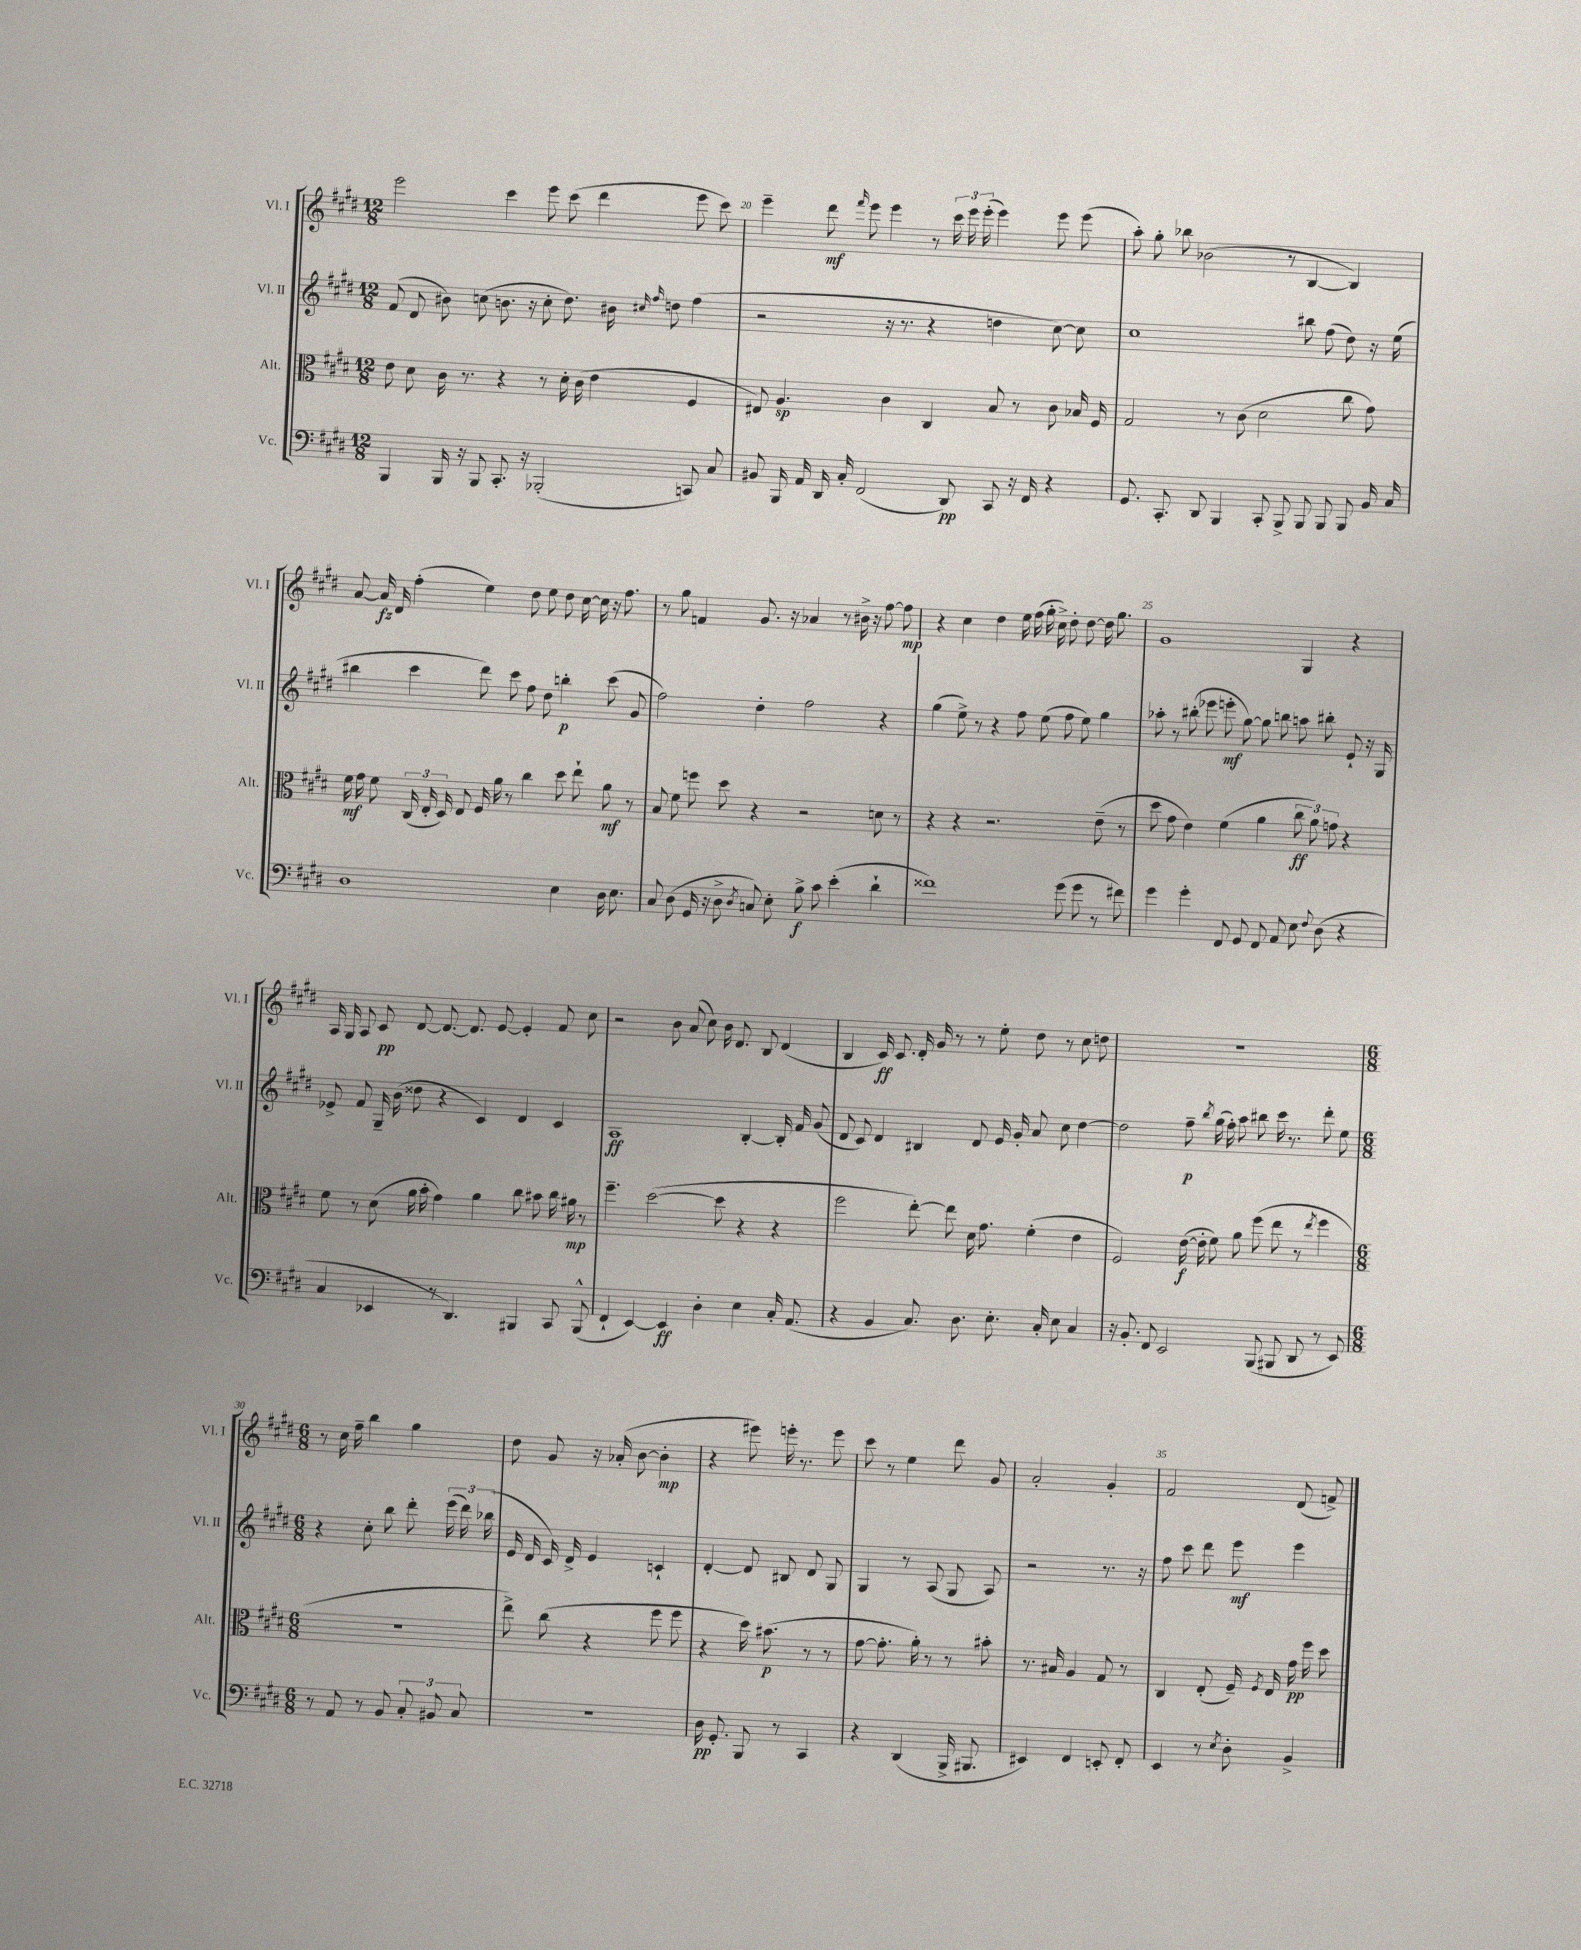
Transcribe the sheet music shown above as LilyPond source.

<<
\new StaffGroup <<
\new Staff = "s0" \with { instrumentName = "Vl. I" shortInstrumentName = "Vl. I" } {
    \clef treble \key e \major \numericTimeSignature \time 12/8
    \autoBeamOff e'''2 cis'''4 e'''8 cis'''8( dis'''4 e'''8 cis'''8) |
    e'''4-- dis'''8\mf \grace { fis'''16 } e'''8 e'''4 r8 \tuplet 3/2 { cis'''16 e'''16 e'''16-.( } e'''4) e'''8 e'''8( |
    a''8-.) gis''8-. bes''8 bes'2( r8 b4~ b4) |
    a'8~ a'16\fz dis'16 fis''4-.( e''4) dis''8 e''8 dis''8 cis''16~ cis''16 r16 fis''8. |
    r8 gis''8 f'4 gis'8. r16 aes'4 r8 bis'16-> r16 fis''8~ fis''8\mp |
    r4 cis''4 dis''4 e''16 fis''16( gis''16-. cis''16->) dis''8-. dis''8~ dis''16 gis''8. |
    gis'1 gis4 r4 |
    a16 gis16 a8 cis'8\pp dis'8~ dis'8.~ dis'8. e'8~ e'4-. fis'8 cis''8 |
    r2 b'8 a'8( cis''8) b'16 dis'8. b8 dis'4( |
    b4 cis'16\ff) cis'8. dis'16-. gis'16 r8 r8 e''8-. dis''8 r8 cis''8 d''8 |
    R1. |
    \numericTimeSignature \time 6/8 r8 cis''16 fis''16-- b''4 gis''4 |
    dis''8 gis'8 r16 aes'16-.( b'8~ b'4-.\mp |
    r4 eis'''8) e'''16-. r8. e'''8 |
    cis'''8 r8 e''4 dis'''8 gis'8 |
    a'2-. gis'4-. |
    fis'2 dis'8( f'8->) \bar "|." |
}
\new Staff = "s1" \with { instrumentName = "Vl. II" shortInstrumentName = "Vl. II" } {
    \clef treble \key e \major \numericTimeSignature \time 12/8
    \autoBeamOff fis'8( dis'8 bis'8) c''8( b'8. r16 c''8-. dis''8.) bis'16 \grace { cis''16 fis''16 } d''8 fis''4( |
    r2 r16 r8. r4 d''4 cis''8~) cis''8 |
    cis''1 bis''8 fis''8( dis''8) r16 e''16( |
    bis''4 cis'''4 dis'''8) cis'''8 fis''8 dis''8 b''4-.\p cis'''8( gis'8 |
    fis''2) dis''4-. fis''2 r4 |
    gis''4( e''8->) r8 r4 fis''8 e''8( fis''8 e''8) gis''4 |
    aes''8-. r8 bis''8-.( ees'''8 e'''8-.\mf gis''8~) gis''8 b''8 a''8 bis''8-. e'8-! r16 gis16 |
    ees'8-> fis'8 gis16-- b'16( disis''8 r4 cis'4) dis'4 cis'4 |
    a1\ff b4~-. b16-. fis'16 gis'8( |
    dis'8 cis'8) dis'4 bis4 dis'8 e'16 gis'16-. a'8 cis''8 dis''4~ |
    dis''2 fis''8--\p \acciaccatura { b''8 } gis''16( fis''16-.) a''8 bis''8 cis'''16 r8. dis'''8-. e''8 |
    \numericTimeSignature \time 6/8 r4 cis''8-. b''8 dis'''8-. \tuplet 3/2 { e'''16( dis'''16) bes''16( } |
    e'16 dis'16 cis'16) dis'16-> e'4 c'4-! |
    dis'4~-. dis'8 bis8 dis'8 gis8 |
    gis4 r8 a8( gis8 a8) |
    r2 r8. r16 |
    fis''8 cis'''8 dis'''8 e'''8\mf e'''4 \bar "|." |
}
\new Staff = "s2" \with { instrumentName = "Alt." shortInstrumentName = "Alt." } {
    \clef alto \key e \major \numericTimeSignature \time 12/8
    \autoBeamOff e'8 dis'8 cis'16 r8. r4 r8 dis'16-. cis'16( e'4 fis4 |
    eis8) a4.\sp cis'4 cis4 b8 r8 cis'8 bes16 fis16 |
    gis2 r8 cis'8( dis'2 cis''8 gis'8) |
    fis'16\mf gis'16 fis'8 \tuplet 3/2 { cis16( e16-. dis16) } e8 fis16 a'16 r8 cis''4 dis''8 e''8-! a'8\mf r8 |
    b8 fis'8 f''8 dis''8 r4 r2 d'8 r8 |
    r4 r4 r2. e'8--( r8 |
    dis''8 gis'8 e'4) fis'4( a'4 \tuplet 3/2 { cis''8\ff a'8) g'8 } r4 |
    fis'8 r8 dis'8( a'16 b'16-. gis'4) a'4 cis''8 bis'8 cis''16 ais'16\mp r8 |
    fis''4.-- dis''2~( dis''8 r4 r4 |
    fis''2 e''8~-.) e''8 dis'16 gis'8. fis'4-.( e'4 |
    fis2) e'16~\f( e'16-. fis'8) a'8 fis''8( e''8 r8 \acciaccatura { e''8 } fis''4 |
    \numericTimeSignature \time 6/8 R2. |
    e''8->) cis''8( r4 fis''8 fis''8 |
    r4 dis''16) bis'8.\p( r8 r8 |
    gis'8~ gis'8.-. a'16-.) r8 r8 bis'8-. |
    r8. bis16 a4 gis8 r8 |
    cis4 e8-.( fis16--) \acciaccatura { fis8 } e16 gis'16\pp fis''16 dis''8 \bar "|." |
}
\new Staff = "s3" \with { instrumentName = "Vc." shortInstrumentName = "Vc." } {
    \clef bass \key e \major \numericTimeSignature \time 12/8
    \autoBeamOff b,,4 b,,16 r16 b,,8 cis,8.-. r16 bes,,2-.( c,8) cis8 |
    bis,8 b,,16 a,16 dis,16 cis16-. fis,2( dis,8\pp) cis,8 r16 fis,16 r4 |
    gis,8. cis,8.-. dis,8 b,,4 cis,8-. b,,8-> b,,8 b,,8 b,,8 b,16 cis16 |
    dis1 e4 dis16 e8. |
    cis8 dis8( gis,16 r16 dis8-> \acciaccatura { dis8 } c8) e8-. b8->\f cis'8 e'4-.( dis'4-! |
    fisis'1) gis'8( gis'8 r8 fis'8) |
    gis'4 gis'4-. fis,8 gis,8 fis,8 a,8 e8 \appoggiatura { fis8 } dis8( r4 |
    cis4 ees,4 r8 dis,4.) bis,,4 cis,8 bis,,8-^( |
    fis,4-! e,4~) e,4\ff dis4-. e4 cis16-. a,8.( |
    r4 b,4 cis8.) dis8. e8.-. cis16-. e8 cis4 |
    r16 b,8.-. fis,8 e,2 b,,8( bis,,8 dis,8 r8 e,8) |
    \numericTimeSignature \time 6/8 r8 a,8 r8 b,8 \tuplet 3/2 { cis8-. bis,8 cis8 } |
    R2. |
    dis16\pp gis,8.-. b,,8 r8 cis,4 |
    r4 dis,4( b,,16-> bis,,8. |
    eis,4) fis,4 e,8-. fis,8-. |
    e,4 r8 \acciaccatura { e8 } dis8-. b,4-> \bar "|." |
}
>>
>>
\layout { \context { \Score currentBarNumber = #19 \override BarNumber.break-visibility = ##(#f #t #t) barNumberVisibility = #(every-nth-bar-number-visible 5) } }
